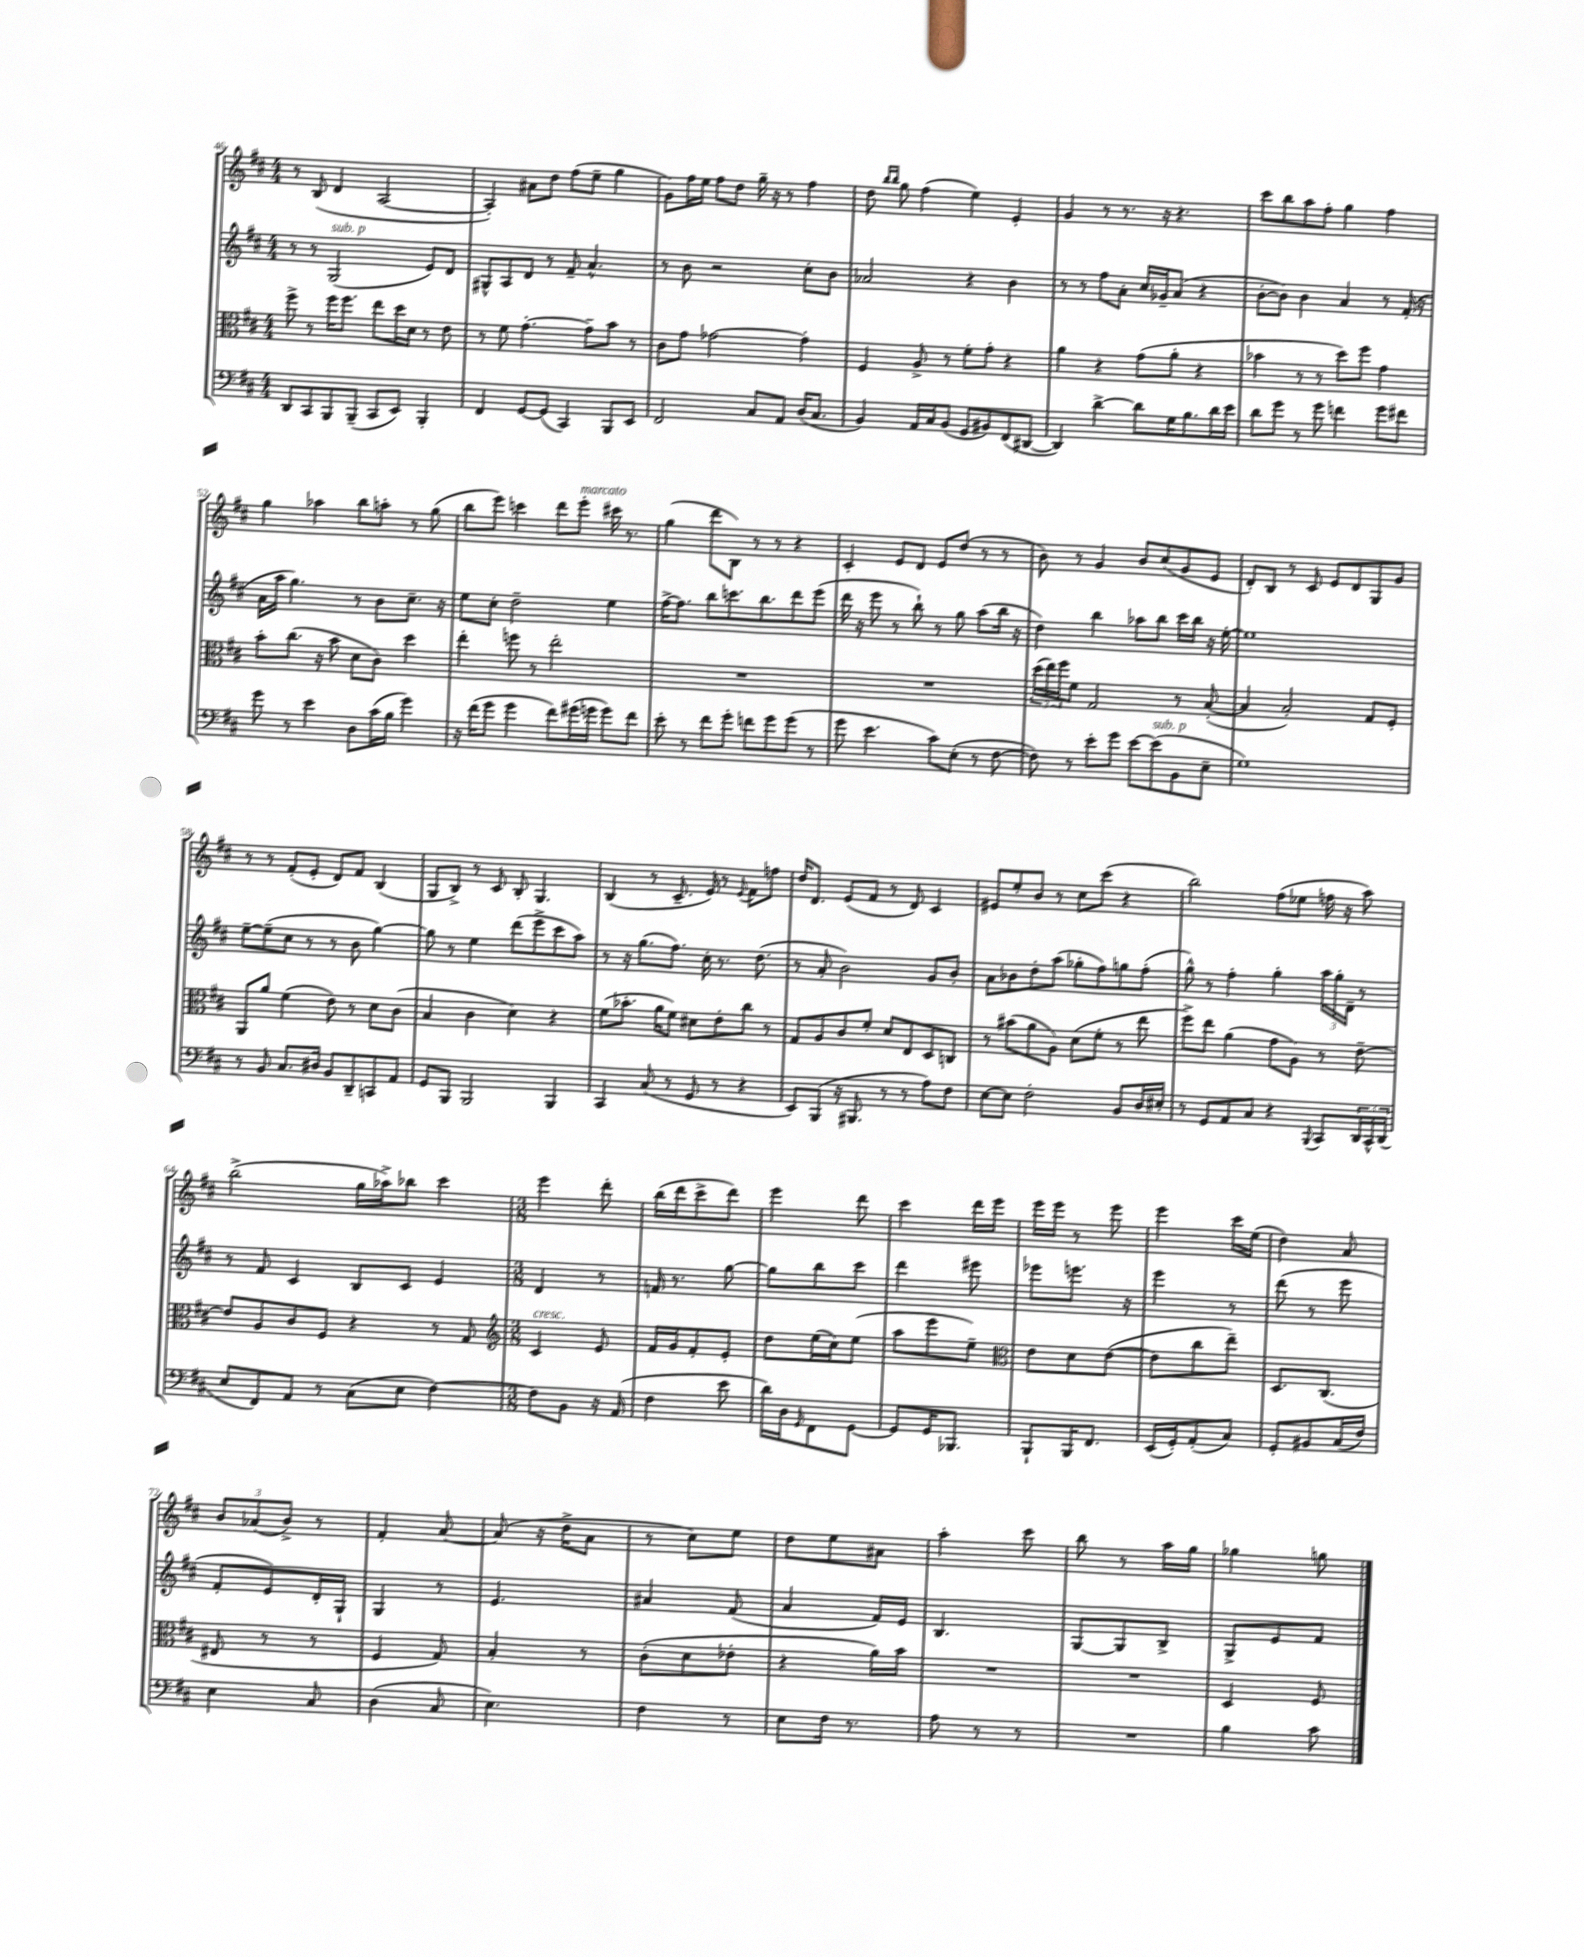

**kern	**kern	**kern	**kern
*staff4	*staff3	*staff2	*staff1
*clefF4	*clefC3	*clefG2	*clefG2
*k[f#c#]	*k[f#c#]	*k[f#c#]	*k[f#c#]
*M4/4	*M4/4	*M4/4	*M4/4
8DD	8ff#^	8r	8r
8CC#	8r	8r	(8B
8BBB	16ff#	(2G	4d
.	8.ff#	.	.
(8BBB~	.	.	.
8CC#	8ee	.	[2A
8EE)	16dd	.	.
.	16d	.	.
4BBB'	8r	8e)	.
.	8e	8d	.
=	=	=	=
4FF#	8r	8G#^^	4A'])
.	8f#	8A	.
[8GG	[4.g'	8d	8a#
(8GG]	.	8r	8dd
4CC#)	.	8f#~	(8ff#
.	8g~]	4.a^^	8ee~
8BBB	8b	.	4gg
8EE	8r	.	.
=	=	=	=
2FF#	8c#	8r	8g)
.	8g	8b	16ff#
.	.	.	16ee
.	[2g-	2r	8ff#
.	.	.	8dd
8C#	.	.	16gg~
.	.	.	16r
8AA	.	.	8r
(16D	4g-']	8cc#'	4ff#
8.C#	.	.	.
.	.	8b	.
=	=	=	=
4BB)	4F#	2a-	8dd
.	.	.	16qqbb
.	.	.	16qqbb
.	.	.	8gg
16AA	8A^	.	(4ff#
16C#	.	.	.
(8BB	8r	.	.
8GG	8f#'	4r	4ee)
8BB#)	8g'	.	.
(8FF#	4r	4b	4e'
[8DD#	.	.	.
=	=	=	=
4DD#])	4a	8r	4g
.	.	8r	.
[4d^	4r	8ff#	8r
.	.	8a'	8.r
8d]	(8g	16cc#	.
.	.	16g-~	16r
16G	8a'	(8a	4.r
8.B	.	.	.
.	4r	4r	.
16d	.	.	.
16e	.	.	.
=	=	=	=
8d	4b-	[8b'	8ccc#
8g	.	8b])	8bb
8r	8r	4b	8aa
8g	8r	.	8ff#'
4f	8dd)	4a	4gg
.	8ff#	.	.
8g	4g	8r	4ff#
8f#	.	(16f#'	.
.	.	16r	.
=	=	=	=
8g	8b'	16a	4gg
.	.	16aa	.
8r	(8.cc#	4.gg)	.
4e	.	.	4aa-
.	16r	.	.
.	8b	.	.
8D	8d	8r	8bb
(16c#	8c#)	8b	8aa'
16B	.	.	.
4g)	4dd	8.cc#~	8r
.	.	.	(8gg
.	.	16r	.
=	=	=	=
16r	4ee'	8ee	8bb
(16f#	.	.	.
8g	.	8cc#'	8eee)
4g	8ff	2dd~	4ccc
.	8r	.	.
8f#)	2ee'	.	8ddd
(16g#	.	.	8eee'
16g	.	.	.
8g)	.	4ee	16ccc#
.	.	.	8.r
8f#	.	.	.
=	=	=	=
8e'	1r	[16ff#^	(4gg
.	.	8.ff#]	.
8r	.	.	.
8f#	.	8bb	8ddd
8g'	.	8.ccc	8B)
8f	.	.	8r
.	.	8.bb	.
8g	.	.	8r
(8g	.	8ddd	4r
8r	.	(8eee	.
=	=	=	=
8g	1r	16ddd	4c#'
.	.	16r	.
4.e	.	8eee	.
.	.	8r	8e
.	.	8bb`)	8d
8c#)	.	8r	8e
(8E'	.	8gg	(8dd
8r	.	(8aa	8r
[8F#	.	16bb	8r
.	.	16r	.
=	=	=	=
8F#])	(24dd	4dd)	8b)
.	24ee)	.	.
.	24ff#	.	.
8r	8f#	.	8r
8e'	2G	4bb	4g
8g	.	.	.
[8e	.	8aa-	8b
(8e]	.	8bb	(8cc#
8BB	8r	16ccc#	8g
.	.	16bb	.
8E~	([8B'	16r	8e
.	.	[16ee'	.
=	=	=	=
1G)	4B]	1ee]	8d')
.	.	.	8B
.	2B')	.	8r
.	.	.	8c#
.	.	.	8e
.	.	.	8d
.	8G	.	8G
.	8F#'	.	8g
=	=	=	=
8r	8AA	[8ee~	8r
8BB	8a	(8ee~]	8r
8.C#	(4f#	8cc#	(8f#'
.	.	8r	8e'
16D#	.	.	.
8BB	8e)	8r	8d)
8DD~	8r	8b	8f#
8CC	8d	[4gg)	(4B
8AA	(8c#	.	.
=	=	=	=
8GG	4B	8gg]	8G
8BBB	.	8r	8B^)
2BBB	4c#	4ee	8r
.	.	.	8c#
.	4d)	(8ddd	8B'
.	.	8eee^	4.G
4BBB	4r	8ccc#	.
.	.	8aa)	.
=	=	=	=
4CC#	(8f#	8r	(4B
.	8.b-'	16r	.
.	.	(8.gg	.
(8C#	.	.	8r
.	16a	.	.
8r	8f#)	8.ff#)	8.c#~
8GG	8d#	.	.
.	.	16cc#'	16e)
8r	8e'	8.r	8r
.	.	.	8qqe
4r	8cc#	.	8f#
.	.	(8.dd	.
.	8r	.	8ff
=	=	=	=
8EE)	8G	8r	16dd
.	.	.	8.d
(8BBB	8A	8a'	.
16r	8c#	2b)	(8e
8.BBB#	.	.	.
.	8f#'	.	8f#
8r	8d	.	8r
8r	8E	.	8d)
8A)	8D	8g	4c#
8F#	8C	8b'	.
=	=	=	=
[8E	8r	8a	8e#
8E]	(8b#	8b-	8ee'
2F#'	8a	8dd'	8b
.	8A)	(8aa	8r
.	(8d	8gg-'	8cc#
.	8f#'	8ff#)	(8ccc#
8BB	8r	8gg	4r
16D	8ee	(8ff#'	.
16E#'	.	.	.
=	=	=	=
8r	8ff#^)	8gg^^)	2bb)
8GG	8ee	8r	.
8AA	(4a	4ff#'	.
8C#	.	.	.
4r	8g	4gg'	(8ff#
.	8A)	.	8ee-
8qqBBB	.	.	.
8CC#	8r	24aa	16ff
.	.	24gg'	.
.	.	.	16r
.	.	24d~	.
24DD	[8e~	8r	8aa)
24CC#^^	.	.	.
(24DD	.	.	.
=	=	=	=
8E	8e]	8r	(2bb^
8FF#)	8A	8f#	.
8AA	8c#	4c#	.
8r	8F#	.	.
(8C#	4r	8B	16gg
.	.	.	16aa-^)
8E	.	8c#	8bb-
[4F#)	8r	4e	4ccc#
.	8G	.	.
=	=	=	=
*	*clefG2	*	*
*M3/8	*M3/8	*M3/8	*M3/8
8F#]	4c#	4d	4eee
8BB	.	.	.
16r	8e	8r	8ddd'
(16AA	.	.	.
=	=	=	=
4F#	16f#	16f	(16bb
.	16g	8.r	16ddd
.	8f#'	.	8ccc#^
8e	8e'	[8gg	8ddd)
=	=	=	=
16d)	8dd	8gg]	4eee
16D	.	.	.
16qqGG	.	.	.
8FF#	(16ee	8bb	.
.	16cc#)	.	.
[8GG	(8ee	8ccc#	8ddd
=	=	=	=
8GG]	8aa	4ddd	4ccc#
16GG	8eee	.	.
8.BBB-	.	.	.
.	8ee~)	8eee#	16ddd
.	.	.	16eee
=	=	=	=
*	*clefC3	*	*
8BBB`	8e	8eee-	16eee
.	.	.	16eee
16BBB	8d	8.eee	8r
8.FF#	.	.	.
.	([8e	.	8eee
.	.	16r	.
=	=	=	=
(16EE	8e]	4eee	4eee
16GG')	.	.	.
(8AA'	8cc#	.	.
8C#)	8ee~)	8r	16ccc#
.	.	.	(16ee
=	=	=	=
8GG'	8.D	(8ddd	4dd)
8BB#	.	8r	.
.	(8.C#	.	.
(16C#	.	8eee	8a
16F#)	.	.	.
=	=	=	=
4E	8E#	8f#'	12b
.	.	.	(12a-
.	8r	8e)	.
.	.	.	12b^)
8C#	8r	16d'	8r
.	.	16G`	.
=	=	=	=
(4D	4F#	4G	4f#'
8C#	8G)	8r	[8a
=	=	=	=
4.E)	4B'	4.e	(8a]
.	.	.	16r
.	.	.	16dd^
.	8r	.	8a
=	=	=	=
4F#	(8c#'	4a#	8r
.	8d	.	8cc#)
8r	8e-'	(8f#	8ee
=	=	=	=
8E	4r	4a	8dd
16F#	.	.	8ee
8.r	.	.	.
.	16a)	16f#)	8a#
.	16b	16e	.
=	=	=	=
8A	4.r	4.B	4aa'
8r	.	.	.
8r	.	.	8ccc#
=	=	=	=
4.r	4.r	[8G	8bb
.	.	8G]	8r
.	.	8B^	16aa
.	.	.	16gg
=	=	=	=
4B	4D	8G^	4gg-
.	.	8e	.
8c#	8F#	8f#	8gg
==	==	==	==
*-	*-	*-	*-
